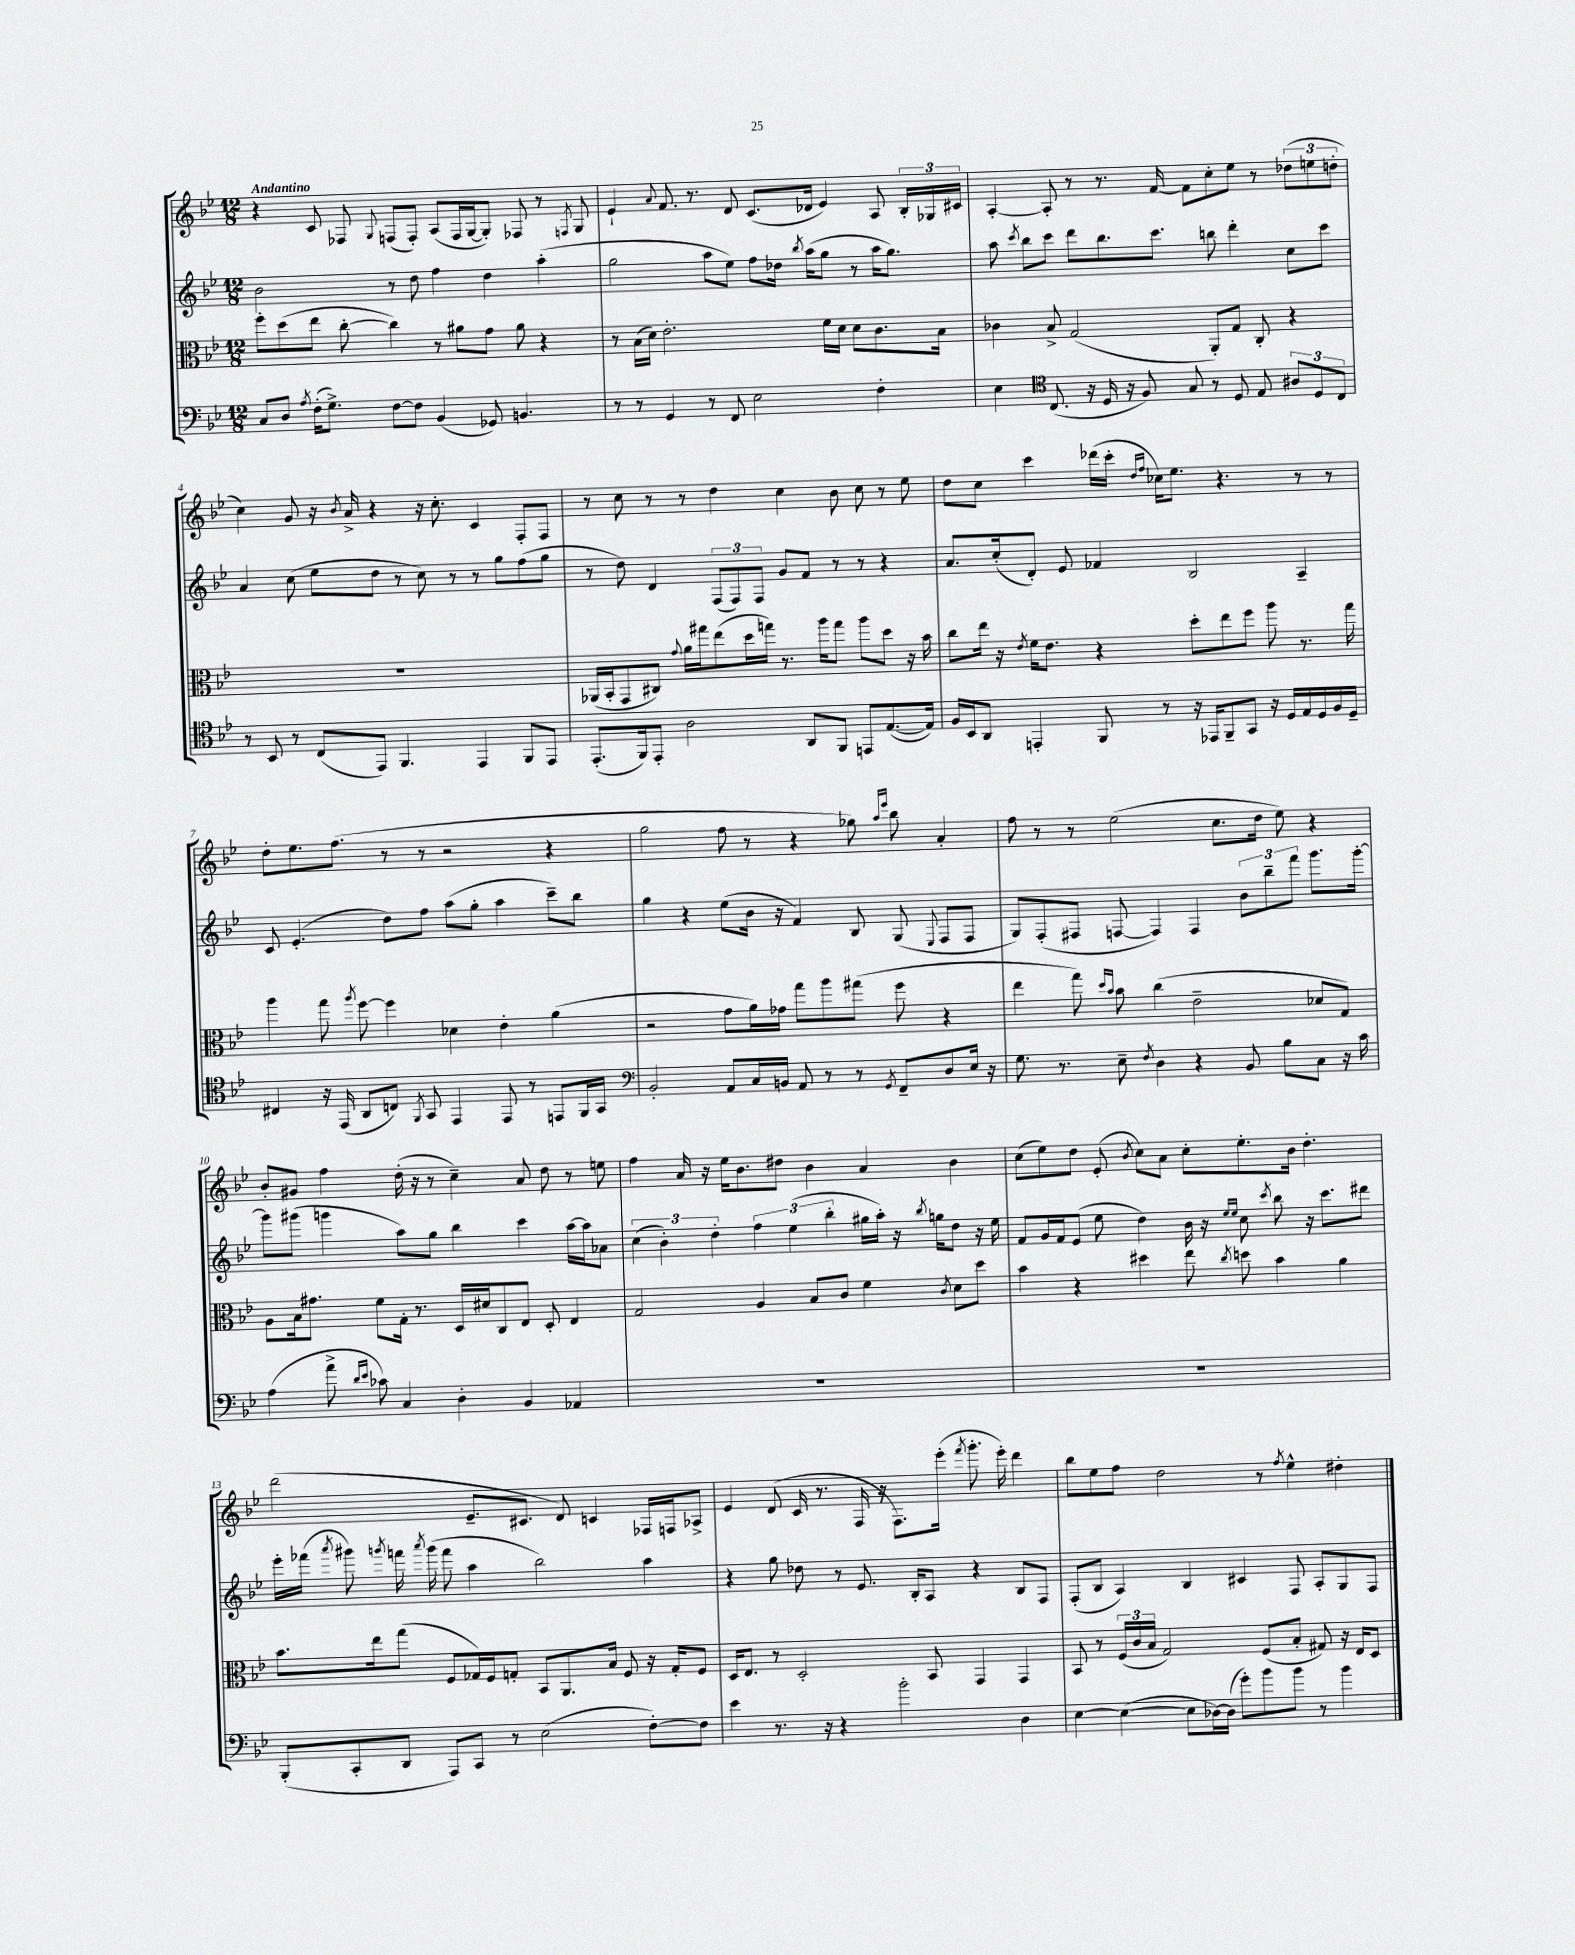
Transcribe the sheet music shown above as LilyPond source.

<<
\new StaffGroup <<
\new Staff = "s0" {
    \clef treble \key bes \major \numericTimeSignature \time 12/8 \tempo "Andantino"
    \autoBeamOff r4 c'8 fes8 \appoggiatura { g8 } f8[( f8]-.) a8[( f16 g16~ g8]-.) fes8 r8 \acciaccatura { f8 } g8 |
    ees'4-! \appoggiatura { a'8 } f'8. r8. d'8 c'8.[( des'16] ees'4) a8 \tuplet 3/2 { bes16[-. ges16 cis'16] } |
    a4~-. a8-. r8 r8. f'16~ f'8[ c''8-. ees''8] r8 \tuplet 3/2 { des''8[( e''8 d''8]-. } |
    c''4) g'8 r16 \acciaccatura { bes'8 } a'16-> r4 r16 c''8.-. c'4 f8[-. f8] |
    r8 c''8 r8 r8 d''4 c''4 bes'8 c''8 r8 ees''8 |
    d''8[ c''8] c'''4 des'''16[( c'''16]-. \grace { d''16[ f''16] } ces''16[) ees''8.] r4. r8 r8 |
    d''8[-. ees''8. f''8.]( r8 r8 r2 r4 |
    g''2 f''8 r8 r4 ges''8) \grace { a''16[ ees'''16] } bes''8 a'4-. |
    f''8 r8 r8 ees''2( c''8.[ d''16] ees''8) r4 |
    bes'8[-. gis'8] f''4 d''16-.( r16 r8 c''4--) a'8 d''8 r8 e''8 |
    f''4 a'16 r16 ees''16[ bes'8. dis''8] bes'4 a'4 bes'4 |
    c''8[( ees''8) d''8] ees'8-.( \acciaccatura { bes'8 } c''8[) a'8] c''8[-. ees''8.-. bes'16] d''4.-. |
    d'''2( ees'8.[-- cis'8.] d'8) c'4 fes16[ f16 aes8]-> |
    ees'4 d'8( c'16 r8. f16 r16 f8.[) ees'''16]-.( \acciaccatura { f'''8 } g'''8.-. ees'''16-.) d'''4 |
    bes''8[ ees''8 f''8] d''2 r8 \acciaccatura { f''8 } ees''4-^ dis''4-. \bar "|." |
}
\new Staff = "s1" {
    \clef treble \key bes \major \numericTimeSignature \time 12/8
    \autoBeamOff bes'2 r8 d''8 f''4 d''4 a''4-.( |
    g''2 a''8[ ees''8]) f''8[ des''16] \acciaccatura { bes''8 } a''16[( g''8] r8 a''16[ g''8.]) |
    a''8 \acciaccatura { c'''8 } bes''8[ c'''8] d'''8[ bes''8. c'''8.] b''8 d'''4-. c''8[ c'''8] |
    a'4 c''8( ees''8[ d''8] r8 c''8) r8 r8 g''8[ f''8( g''8] |
    r8 d''8) d'4 \tuplet 3/2 { f8[( f8) f8] } g'8[ f'8] r8 r8 r4 |
    a'8.[ c''16-.( d'8]-.) ees'8 fes'4 bes2 a4-- |
    c'8 ees'4.-.( d''8[) f''8] a''8[( g''8]-. a''4 c'''8[--) bes''8] |
    g''4 r4 ees''8[( bes'16] r16 f'4) bes8 g8( \appoggiatura { ees8 } f8[ f8] |
    g8[) f8-.( fis8] f8~ f4) f4 \tuplet 3/2 { bes'8[ bes''8-- f'''8] } g'''8.[ g'''16]~-. |
    g'''8[ gis'''8]( g'''4 a''8[) g''8] bes''4 c'''4 a''16[~ a''16 aes'8] |
    \tuplet 3/2 { c''4( bes'4-.) d''4-. } \tuplet 3/2 { f''4 ees''4( bes''4-. } gis''16[ a''16]-.) r16 \acciaccatura { bes''8 } g''16[ d''8] r16 ees''16 |
    f'8[ g'16 f'16 ees'8]( ees''8 d''4) bes'16 r16 \grace { ees''16[ ees''16] } c''8 \acciaccatura { c'''8 } bes''8 r16 c'''8.[ dis'''8] |
    ees'''16[-. fes'''16]( \acciaccatura { a'''8 } gis'''8) \acciaccatura { g'''8 } f'''16 \acciaccatura { a'''8 } g'''16( f'''8 a''4 bes''2) a''4 |
    r4 g''8 des''8 r8 ees'8. bes16[-. a8] r4 bes8[ f8] |
    f8[-.( bes8] a4) bes4 cis'4 f8 a8[-. g8 f8] \bar "|." |
}
\new Staff = "s2" {
    \clef alto \key bes \major \numericTimeSignature \time 12/8
    \autoBeamOff f''8[-. d''8( ees''8] c''8~-. c''4) r8 ais'8[ g'8] ais'8 r4 |
    r8 bes16[( d'16]) ees'2.-. f'16[ d'16] d'8[ c'8. bes16] |
    ces'4 bes8-> g2( a,8[-.) g8] c8-. r4 |
    R1. |
    aes,16[( bes,16-. g,8 cis8]) \appoggiatura { g'8 } a'16[ gis''16 ees''8( d''16 g''16]) r8. a''16[ g''8] a''8[ d''8] r16 bes'16 |
    c''8[ ees''16] r16 \acciaccatura { ees'8 } f'16[ ees'8.] r4 d''8[-. ees''8 f''8] a''8 r8. g''16 |
    a''4 g''8 \acciaccatura { a''8 } f''8~ f''4 des'4 ees'4-. a'4( |
    r2 g'8[ a'16) ges'16] g''8[ a''8 gis''8]( f''8 r4 |
    ees''4 g''8) \grace { d''16[ bes'16] } bes'8 c''4( ees'2-- des'8[ g8]) |
    a8[ bes16 gis'8.] f'8[ g16]-. r8. d16[ dis'16 c8 ees8] d8-. ees4 |
    g2 a4 bes8[ c'8] f'4 \acciaccatura { c'8 } d'8[ d''8] |
    bes'4 r4 dis''4 ees''8 \acciaccatura { c''8 } d''8 bes'4 a'4 |
    bes'8.[ ees''16 g''8]( f8[ ges16) f16 g8]-. bes,8[ a,8. bes16] f8 r16 g16[-. f8] |
    d16[ ees8.] r8 d2-. bes,8 g,4 g,4 |
    bes,8 r8 \tuplet 3/2 { f16[( c'16 bes16] } g2) f8[( bes8]-. gis8) r16 ees16[ d8] \bar "|." |
}
\new Staff = "s3" {
    \clef bass \key bes \major \numericTimeSignature \time 12/8
    \autoBeamOff c8[ d8] \acciaccatura { a8 } f16[-.( g8.]->) f8[~ f8] bes,4( ges,8) b,4. |
    r8 r8 g,4 r8 f,8 ees2 f4-. |
    ees4 \clef tenor c8.( r16 d16 r16 f8) g8 r8 d8 ees8 \tuplet 3/2 { ais8[ d8 c8] } |
    r8 bes,8 r8 c8[( ees,8]) f,4. ees,4 f,8[ ees,8] |
    ees,8.[-.( f,16) ees,8]-. a2 a,8[ f,8] e,8[ ees8.~( ees16]) |
    f16[ bes,16 a,8] e,4-. f,8 r8 r16 ees,16[ f,8-- g,8] r16 d16[ ees16 d16 f16 d16]-- |
    cis4 r16 ees,16( a,8[ c8]) \acciaccatura { f,8 } g,8 ees,4 ees,8 r8 e,8[ f,16 g,16] |
    \clef bass bes,2-. a,8[ c16 b,16] a,8 r8 r8 \acciaccatura { g,8 } f,8[-- d8 ees16] r16 |
    g8. r8. ees8-- \acciaccatura { f8 } d4 r4 bes,8 bes8[ c8] r16 c'16 |
    a4( a'8-> \grace { d'16[ ees'16] } ces'8) c4 d4-. bes,4 aes,4 |
    R1. |
    R1. |
    bes,,8[-.( c,8-. d,8] a,,8[) c,8] r8 ees2( f8[~-.) f8] |
    ees'4 r8. r16 r4 bes'2-. d4 |
    ees4~ ees4~( ees8[ des16~) des16]( g'8[-.) bes'8 bes'8] r8 bes'4 \bar "|." |
}
>>
>>
